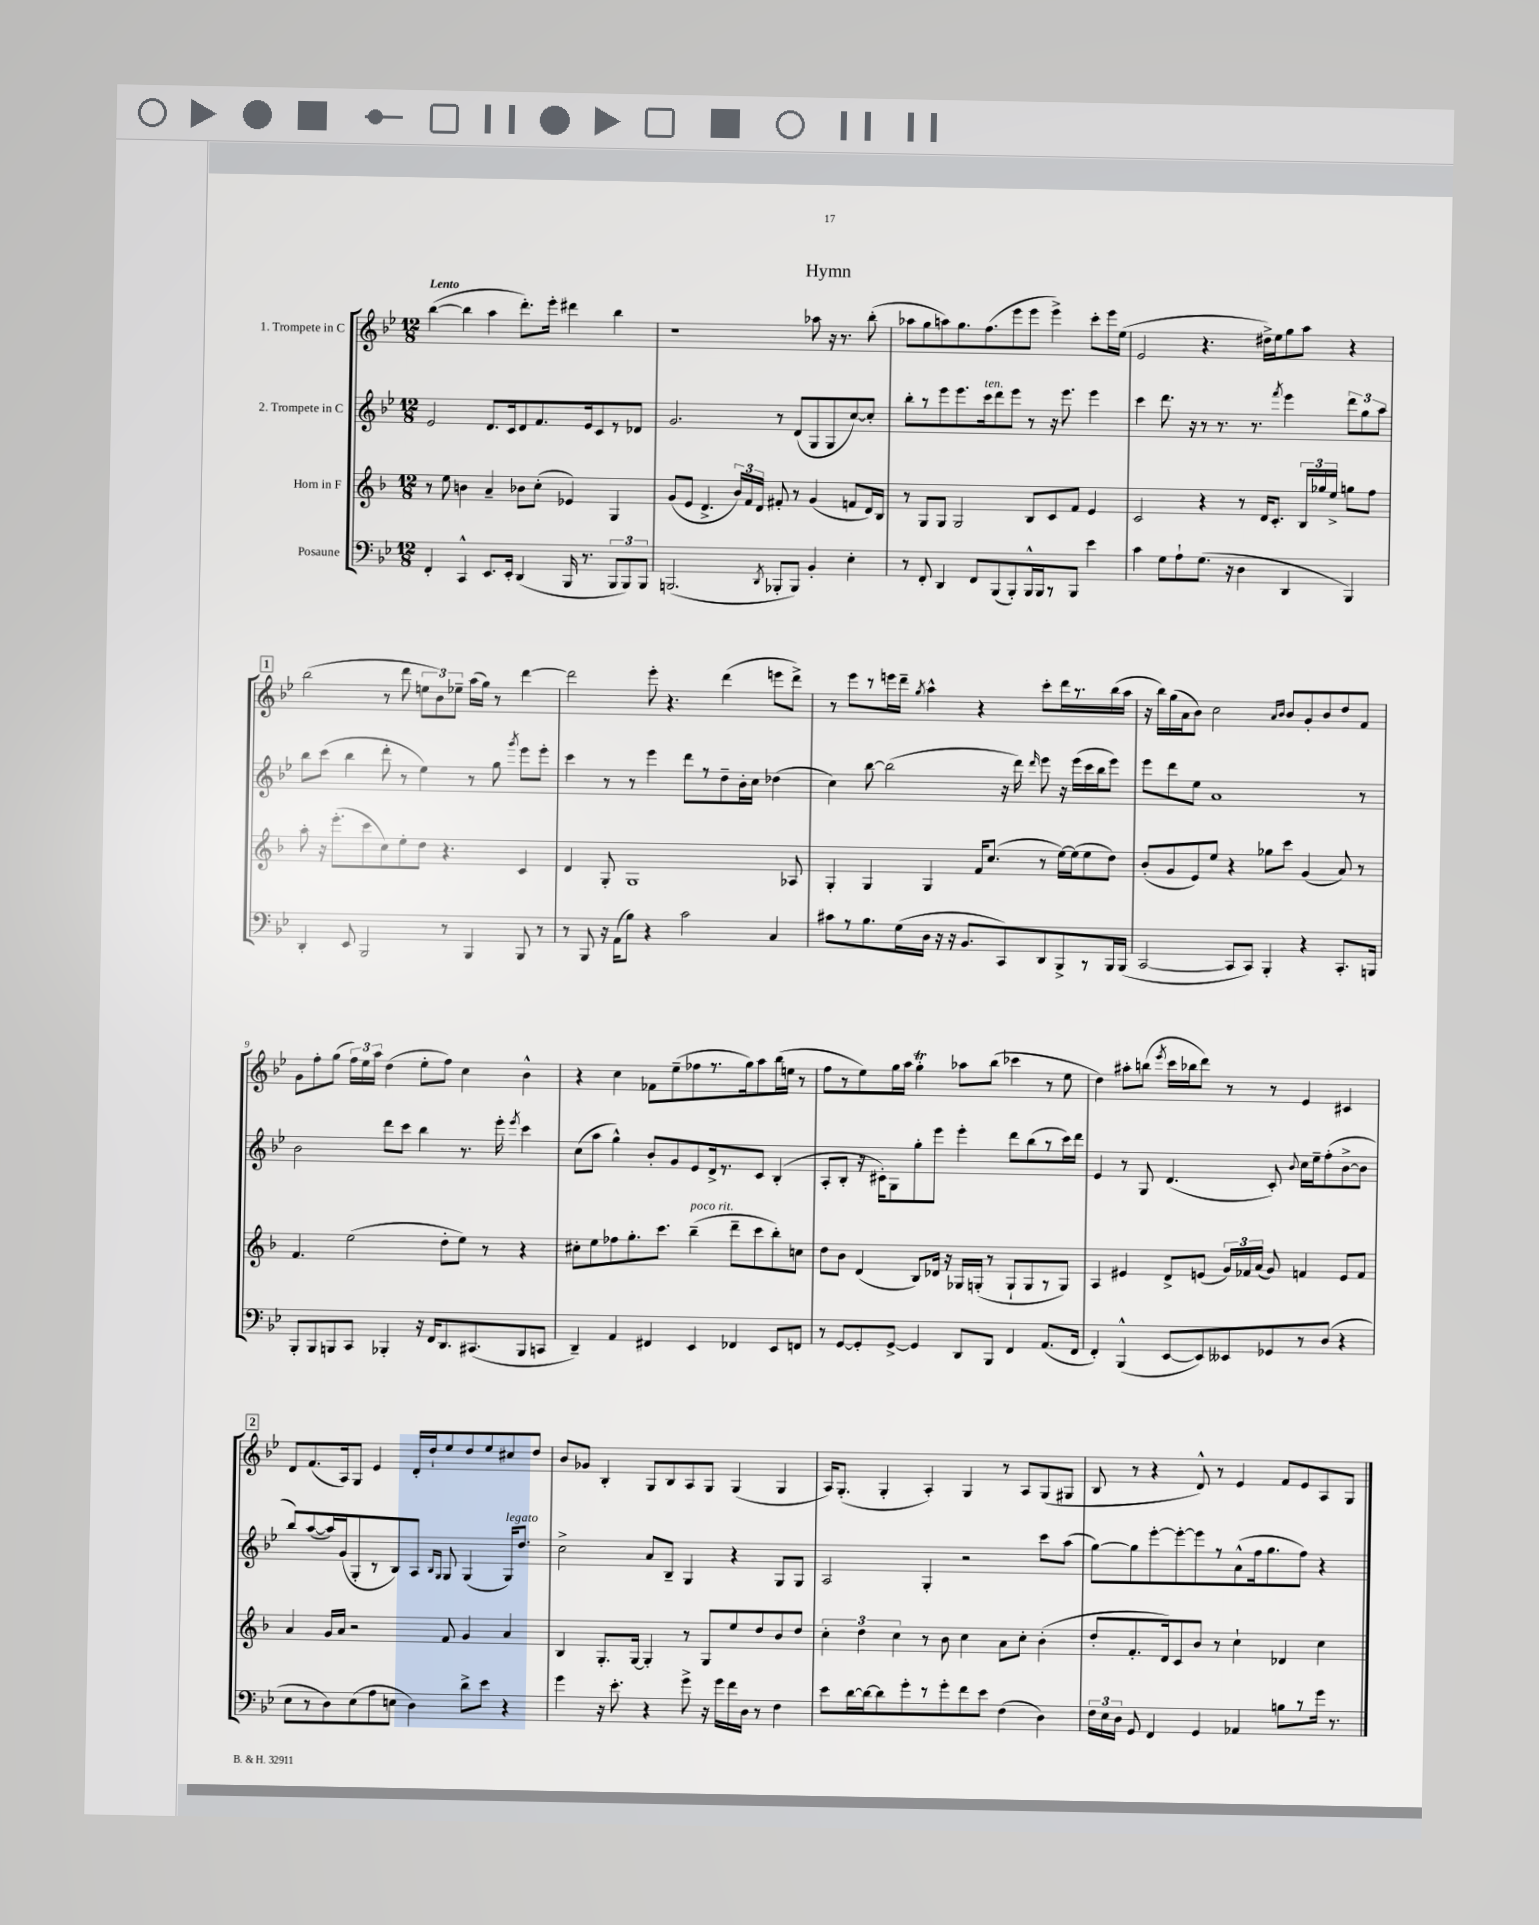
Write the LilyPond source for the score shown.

\header { title = "Hymn" }
<<
\new StaffGroup <<
\new Staff = "s0" \with { instrumentName = "1. Trompete in C" } {
    \clef treble \key bes \major \numericTimeSignature \time 12/8 \tempo "Lento"
    \autoBeamOff bes''4~( bes''4 a''4 d'''8.[-.) ees'''16]-. dis'''4 bes''4 |
    r1 aes''8 r16 r8. bes''8-.( |
    aes''8[ g''8 a''8) g''8. f''8.( ees'''8 ees'''8] ees'''4->) c'''8[-. ees'''16 ees''16]( |
    ees'2 r4. dis''16[->) ees''16 g''8 a''8] r4 |
    \mark \markup { \box "1" } bes''2( r8 d'''8 \tuplet 3/2 { e''8[ bes'8) ees''8]-- } a''16[( g''16]) r8 d'''4~ |
    d'''2 ees'''8-. r4. d'''4( e'''8[ d'''8]->) |
    r8 ees'''8[ r8 e'''16 d'''16]-- \acciaccatura { g''8 } a''4-^ r4 c'''8[-. d'''16 r8. bes''16( a''16] |
    r16 bes''16[) g''16( a'16 bes'8]) c''2 \grace { a'16[ bes'16] } bes'8[ g'8-. bes'8 d''8 f'8] |
    g'8[ f''8-. g''8]( \tuplet 3/2 { f''16[) ees''16 a''16] } d''4( ees''8[-. f''8]) c''4 bes'4-^ |
    r4 c''4 fes'8[ ees''8--( fes''8 r8. g''16) a''8 bes''16( e''16] r8 |
    f''8[ r8 ees''8) g''16 a''16] g''4-.\trill aes''8[ bes''8]( ces'''4 r8 ees''8 |
    d''4) ais''8[-. b''8]( \acciaccatura { ees'''8 } c'''16[ bes''16 d'''8]) r8 r8 ees'4 cis'4 |
    \mark \markup { \box "2" } d'8[ f'8.( a16) g8] ees'4 d'16[-. d''16-! ees''8 d''8 ees''8 cis''8 d''8] |
    bes'8[ ges'8] bes4-. g8[ bes8 a8 g8] g4( g4 |
    a16[) g8.]-.( g4-. a4-.) g4 r8 a8[ g8( gis8] |
    bes8 r8 r4 d'8-^) r8 ees'4 f'8[ ees'8 a8 g8] \bar "|." |
}
\new Staff = "s1" \with { instrumentName = "2. Trompete in C" } {
    \clef treble \key bes \major \numericTimeSignature \time 12/8
    \autoBeamOff ees'2 d'8.[ c'16 d'8 f'8. ees'16 c'8 r8 des'8] |
    g'2. r8 d'8[( g8 g8 c''8~) c''8]-. |
    bes''8[-. r8 ees'''8 ees'''8. c'''16^\markup { \italic "ten." } d'''8 ees'''8] r8 r16 ees'''8. ees'''4 |
    c'''4 d'''8. r16 r8 r8. r8. \acciaccatura { f'''8 } ees'''4 \tuplet 3/2 { d'''8[ g''8 a''8] } |
    \mark \markup { \box "1" } bes''8[ c'''8]( bes''4 d'''8-. r8 ees''4) r8 g''8 \acciaccatura { g'''8 } ees'''8[ ees'''8]-. |
    c'''4 r8 r8 ees'''4 d'''8[ r8 d''8-- bes'16-. c''16] des''4( |
    c''4) bes''8~ bes''2( r16 d'''16) \grace { d'''16 } ees'''8 r16 ees'''16[( c'''16 bes''16 ees'''8]) |
    ees'''8[ d'''8 ees''8] a'1 r8 |
    bes'2 d'''8[ c'''8] bes''4 r8. ees'''16-. \acciaccatura { ees'''8 } c'''4 |
    c''8[( a''8] g''4-^) bes'8[-. g'8 ees'8 d'16-> r8. c'8] bes4-.( |
    a8[-. bes8]-. r16 cis'16[-.) g8 g''8-. ees'''8] ees'''4-. d'''8[ bes''8( r8 c'''16) d'''16] |
    ees'4 r8 g8 d'4.( c'8-.) \appoggiatura { bes'8 } c''16[ ees''16-- f''8-.( bes'8~-> bes'8] |
    \mark \markup { \box "2" } bes''8[) a''8~( a''16) g'16( g8-. r8 bes8) a8] \grace { bes16[ g16] } g8 g4( g16[^\markup { \italic "legato" }) d''8.] |
    c''2-> a'8[ bes8]-- g4 r4 g8[ g8] |
    a2 g4-. r2 c'''8[ a''8]( |
    g''8[~) g''8 ees'''8~-. ees'''8~-. ees'''8 r8 a'8-^( f''16 g''8. f''8]) r4 \bar "|." |
}
\new Staff = "s2" \with { instrumentName = "Horn in F" } {
    \clef treble \key f \major \numericTimeSignature \time 12/8
    \autoBeamOff r8 e''8 b'4 a'4-- bes'8[ c''8]-.( ees'4) g4 |
    g'8[( e'8] d'4.-> \tuplet 3/2 { bes'16[) f'16 d'16] } fis'8-. r8 g'4( f'8[ d'16) bes16] |
    r8 g8[ g8] g2 bes8[ c'8 f'8] e'4 |
    c'2 r4 r8 d'16[ c'8.]-. \tuplet 3/2 { bes16[ ges''16 e''16]-> } g''8[ f''8] |
    \mark \markup { \box "1" } a''8-. r16 e'''8.[-.( c'''8 c''8) e''8-. d''8] r4. c'4 |
    d'4 g8-. g1 aes8 |
    g4-. g4 g4 f'16[ c''8.]( r8 e''16[~) e''16( e''8 d''8]) |
    bes'8[-.( g'8 e'8) e''8] r4 ges''8[ c'''8] g'4( a'8) r8 |
    f'4. e''2( d''8[-. e''8]) r8 r4 |
    cis''8[-. e''8 fes''8 g''8.-. c'''8.] bes''4--^\markup { \italic "poco rit." }( d'''8[-- c'''8 bes''8-.) c''8] |
    d''8[ bes'8] d'4( bes8[) des'16] r16 ges16[ g16]-.( r8 g8[-! g8 r8 g8]) |
    a4 eis'4 d'8[-> e'8]( \tuplet 3/2 { g'16[) fes'16 a'16]( } g'8) f'4 e'8[ f'8] |
    \mark \markup { \box "2" } a'4 g'16[ a'16] r2 f'8 g'4 a'4 |
    bes4 g8.[-. g16]~ g4-. r8 g8[ e''8 d''8 bes'8 d''8] |
    \tuplet 3/2 { c''4-. d''4 c''4 } r8 bes'8 c''4 a'8[ c''8]-. bes'4-.( |
    d''8[-. f'8.-. d'16) c'8 bes'8] r8 c''4-! des'4 c''4 \bar "|." |
}
\new Staff = "s3" \with { instrumentName = "Posaune" } {
    \clef bass \key bes \major \numericTimeSignature \time 12/8
    \autoBeamOff f,4-. c,4-^ ees,8.[ ees,16]-. d,4( bes,,16 r8. \tuplet 3/2 { bes,,8[ bes,,8) bes,,8] } |
    b,,2.( \acciaccatura { d,8 } bes,,8[-. bes,,8]) bes,4-. ees4-. |
    r8 f,8-. d,4 f,8[ bes,,8( bes,,8-.) bes,,16-^ bes,,16 r8 bes,,8] ees'4 |
    c'4 g8[ a8-! g8.]( r16 d4 d,4 bes,,4) |
    \mark \markup { \box "1" } d,4-. ees,8 bes,,2 r8 bes,,4 bes,,8 r8 |
    r8 bes,,8 r16 a,16[( bes8]) r4 c'2 c4 |
    cis'8[ r8 bes8. g16( d16] r16 r16 bes,8.[ c,8) d,8 bes,,8-> r8 bes,,16 bes,,16]( |
    c,2~ c,8[ c,8]) bes,,4-. r4 c,8.[-. b,,16] |
    bes,,8[-. bes,,8 b,,8 c,8] bes,,4-. r16 f,16[ d,8. cis,8.( bes,,8 c,8] |
    d,4--) a,4 fis,4 ees,4 fes,4 ees,8[ f,8] |
    r8 g,8[~ g,8-. g,8]~-> g,4 d,8[ bes,,8] f,4 a,8.[( f,16] |
    f,4-.) bes,,4-^( ees,8[~ ees,8) eeses,8 ges,8 r8 d8]( r4 |
    \mark \markup { \box "2" } ees8[ r8 d8) ees8( a8 e8] d4) d'8[-> ees'8] r4 |
    g'4 r16 ees'8.-. r4 g'8-> r16 g'16[ f'16 d16] r8 f4 |
    ees'8[ d'16~ d'16~ d'8 g'8-. r8 g'8-. f'8 ees'8] f4( d4) |
    \tuplet 3/2 { f16[ ees16 d16] } g,8 f,4 g,4 aes,4 b8[ r8 g'16] r8. \bar "|." |
}
>>
>>
